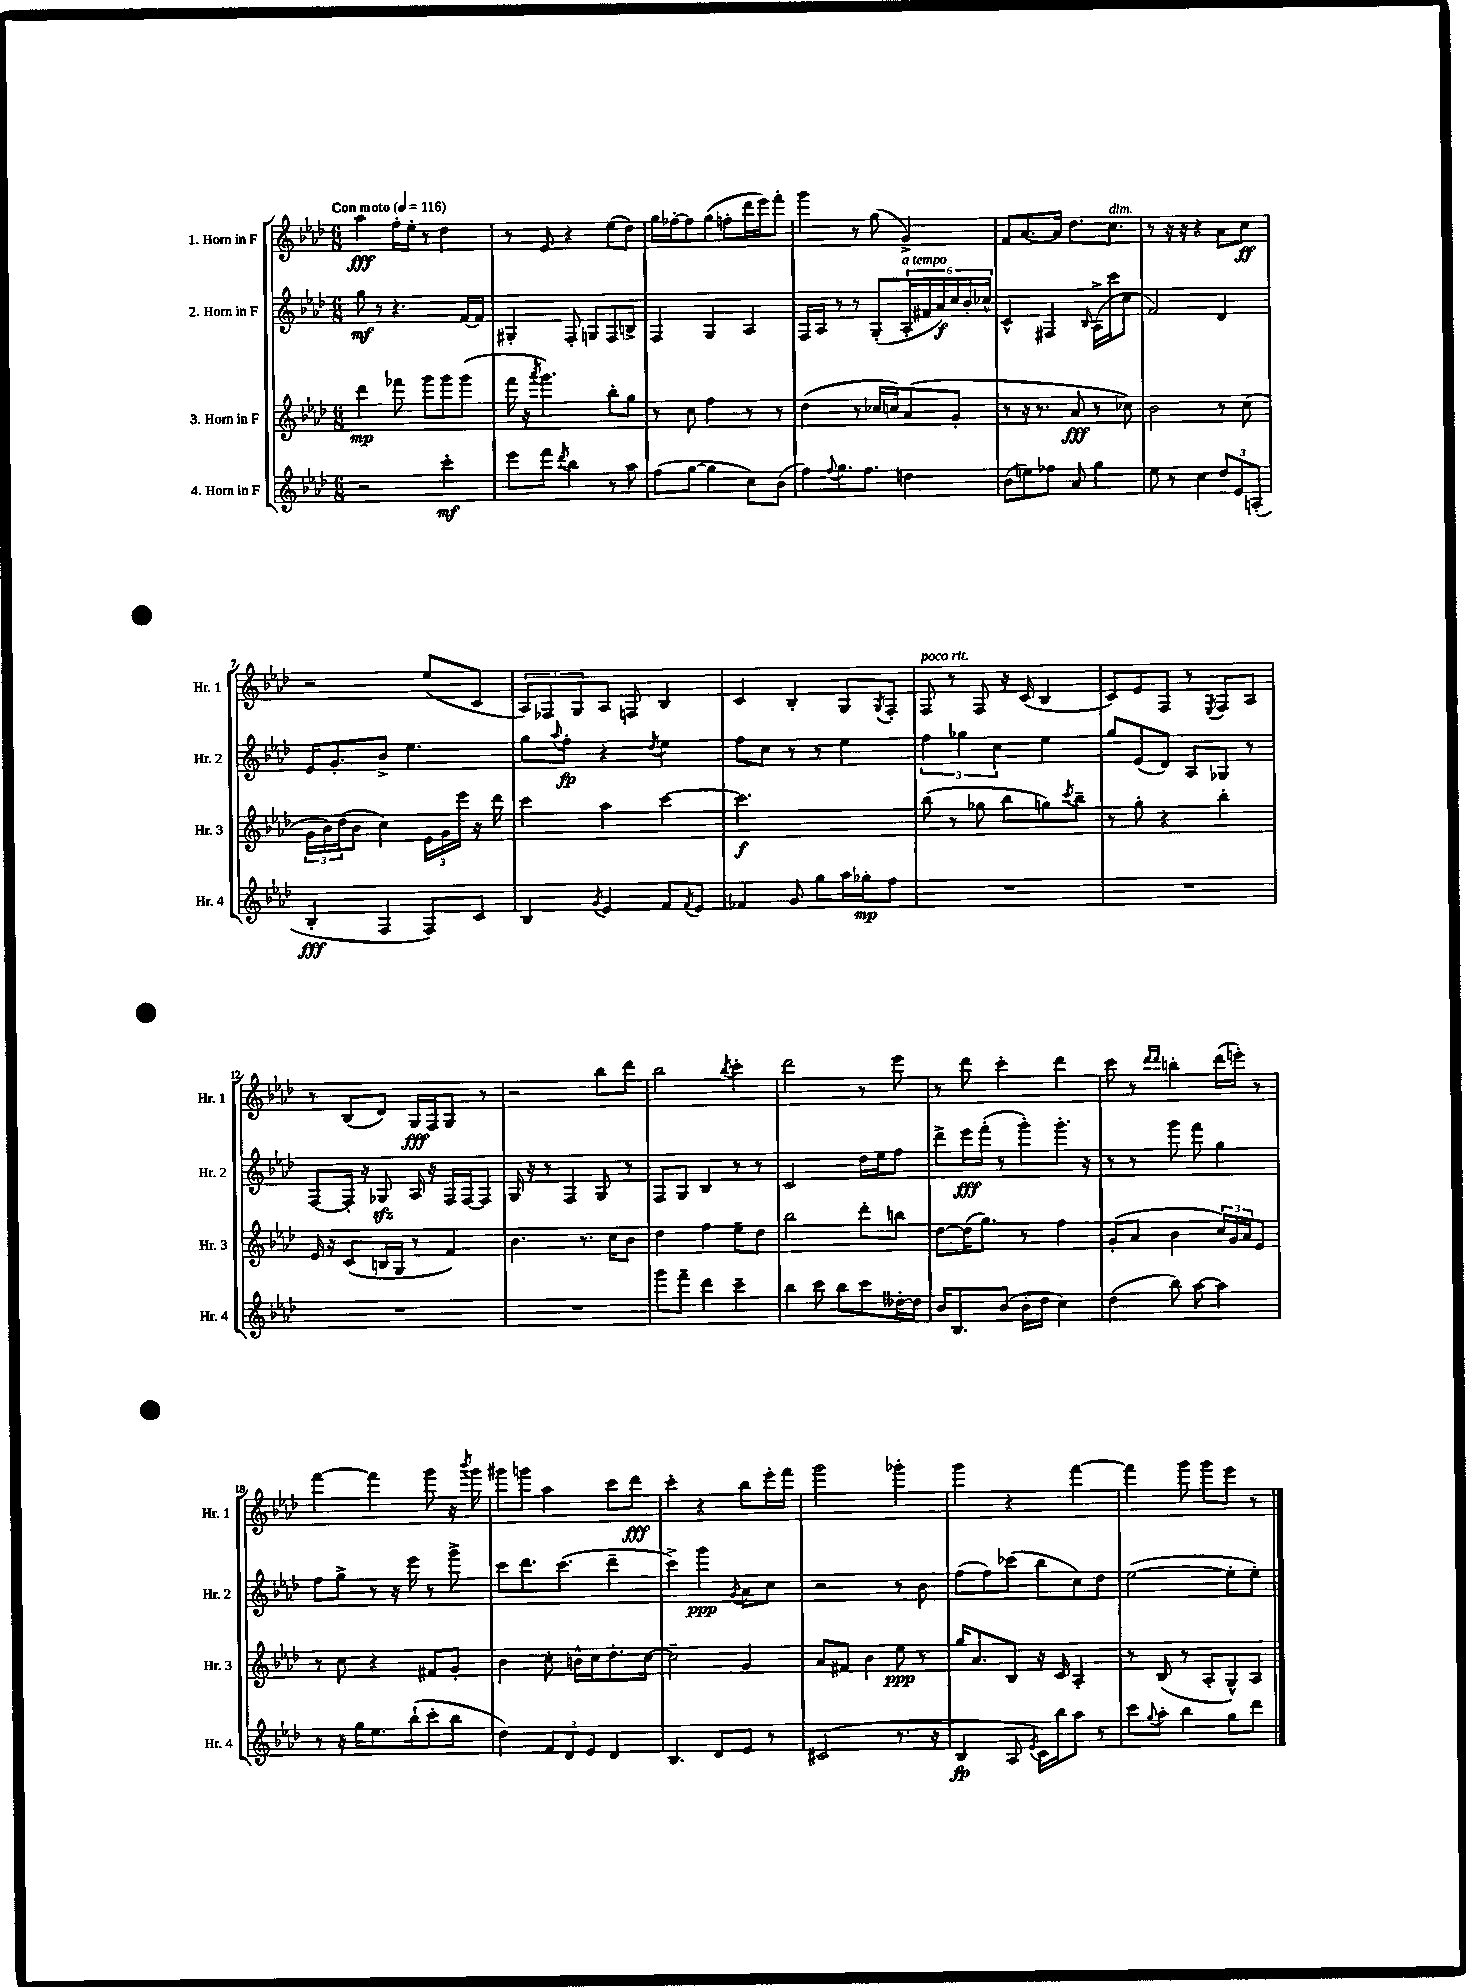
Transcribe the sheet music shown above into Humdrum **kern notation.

**kern	**kern	**kern	**kern
*staff4	*staff3	*staff2	*staff1
*clefG2	*clefG2	*clefG2	*clefG2
*k[b-e-a-d-]	*k[b-e-a-d-]	*k[b-e-a-d-]	*k[b-e-a-d-]
*M6/8	*M6/8	*M6/8	*M6/8
*MM116	*MM116	*MM116	*MM116
2r	4ddd-	8gg	4aa-
.	.	8r	.
.	8fff-	4.r	16ff'
.	.	.	16ee-'
.	8ggg	.	8r
4ccc'	8ggg	.	4dd-
.	(8ggg	[16f	.
.	.	16f]	.
=	=	=	=
8eee-	16fff	4G#'	8r
.	16r	.	.
.	8qaaa-	.	.
8fff	4.ggg)	.	8e-
8qddd-	.	.	.
4bb-	.	8F'	4r
.	.	8G	.
8r	8bb-'	8F	(8ee-
8aa-	8gg	8B^	8dd-)
=	=	=	=
(8ff	8r	4F	16gg
.	.	.	[16ff-'
[8gg	8cc	.	8ff-]
4gg]	4ff	4G	(8gg
.	.	.	8ff'
8cc)	8r	4A-	16ddd-
.	.	.	16eee-)
(8b-	8r	.	8fff'
=	=	=	=
8ff)	(4dd-	16F	4ggg
.	.	16A-	.
8qqff	.	.	.
8.gg	.	8r	.
.	8r	8r	8r
8.ff	.	.	.
.	16cc-	(8G'	(8gg
.	16cc)	.	.
4dd	(8a-	24A-'	4g^)
.	.	24f#	.
.	.	24a-)	.
.	8g'	24cc	.
.	.	24b-'	.
.	.	24cc-^^	.
=	=	=	=
(8b-	8r	4c^^	8f
8ee)	16r	.	[8.a-
.	8.r	.	.
8ff-	.	4F#	.
.	.	.	16a-]
8a-	8a-	.	8.dd-
.	.	16qqB-	.
4gg	8r	(16A-^	.
.	.	16ccc	8.cc
.	8cc-)	8cc	.
=	=	=	=
8ee-	2b-	2f)	8r
8r	.	.	16r
.	.	.	16r
4cc	.	.	4r
12dd-	8r	4d-	8a-
12e-	.	.	.
.	(8cc	.	8cc
(12A'	.	.	.
=	=	=	=
4B-'	24g	16e-	2r
.	24b-)	.	.
.	.	8.g'	.
.	(24dd-	.	.
.	8b-	.	.
4F	4cc)	8b-^	.
.	.	4.ee-	.
8F)	24e-	.	(8ee-
.	24g	.	.
.	24eee-	.	.
8c	16r	.	8c
.	16ddd-	.	.
=	=	=	=
4B-	4ccc	8gg	12A-)
.	.	.	12F-
.	.	8qqaa-	.
.	.	8ff'	.
.	.	.	12G
8qg	.	.	.
4e-	4aa-	4r	8A-
.	.	.	8F
.	.	8qdd-	.
8f	[4ccc	4ee-	4B-
8qf	.	.	.
8e-	.	.	.
=	=	=	=
4f-	2.ccc]	8ff	4c
.	.	8cc	.
8g	.	8r	4B-'
8gg	.	8r	.
16aa-	.	4ee-	8G
16gg-'	.	.	.
.	.	.	8qG
8ff	.	.	8F'
=	=	=	=
2.r	(8bb-	6ff	8F
.	8r	.	8r
.	.	6gg-	.
.	8gg-	.	8F
.	.	6cc	.
.	8bb-	.	16r
.	.	.	(16c
.	8gg)	4ee-	4B-
.	8qccc	.	.
.	8bb-~	.	.
=	=	=	=
2.r	8r	8gg	8c)
.	8gg'	(8e-	8e-
.	4r	8d-)	8F
.	.	8A-	8r
.	.	.	8qE-
.	4bb-'	8G-	8F
.	.	8r	8A-
=	=	=	=
2.r	16e-	[8F	8r
.	16r	.	.
.	(8c	16F']	(8B-
.	.	16r	.
.	16B	8G-	8d-)
.	16G	.	.
.	8r	16A-	16G
.	.	16r	16F
.	4f)	16F	8G
.	.	[16F	.
.	.	8F]	8r
=	=	=	=
2.r	4.b-	16G	2r
.	.	16r	.
.	.	8r	.
.	.	4F	.
.	8.r	.	.
.	.	8G	8bb-
.	16cc	.	.
.	8b-	8r	8ddd-
=	=	=	=
8ggg	4dd-	8F	2bb-
8fff~	.	8G	.
4ddd-	4ff	4B-	.
.	.	.	8qbb-
4ccc~	8ee-~	8r	4ccc'
.	8dd-	8r	.
=	=	=	=
4bb-	2bb-	2c	2ddd-
8ccc	.	.	.
8bb-	.	.	.
8ccc	8ddd-'	16dd-	8r
.	.	16ee-	.
[16dd--'	8bb	8ff	8eee-
16dd--]	.	.	.
=	=	=	=
16b-	[8dd-	8ddd-^	8r
8.B-	.	.	.
.	(16dd-]	16eee-	8ddd-
.	8.gg)	(16fff'	.
(8b-	.	8r	4ccc'
16b-'	8r	8ggg')	.
16dd-	.	.	.
4cc)	4ff	8.ggg'	4ddd-
.	.	16r	.
=	=	=	=
(4dd-	(8g'	8r	8ccc
.	8a-	8r	8r
.	.	.	16qqddd-
.	.	.	16qqddd-
8bb-)	4b-	8ggg	4bb'
[8aa-	.	8fff	.
4aa-]	24cc)	4gg	(16ddd-
.	24g	.	.
.	.	.	16eee')
.	24a-	.	.
.	8e-	.	8r
=	=	=	=
8r	8r	8ff	[4fff
16r	8cc	8gg^	.
16gg	.	.	.
8.ee-	4r	8r	4fff]
.	.	16r	.
(16bb-`	.	16eee-	.
8ccc'	8f#	8r	8ggg
8bb-	8g'	8ggg^	16r
.	.	.	8qbbb-
.	.	.	16ggg
=	=	=	=
4dd-)	4b-	8ccc	8ggg#
.	.	8.ddd-	8ggg
12f	8cc'	.	4aa-
.	.	(8.ccc	.
12d-	.	.	.
.	16b^^	.	.
12e-	.	.	.
.	16cc	.	.
4d-	8.dd-'	4ddd-~	8ccc
.	.	.	8ddd-
.	[16cc	.	.
=	=	=	=
4.B-	2cc~]	4ccc^)	4ccc'
.	.	4ggg	4r
8d-	.	.	.
.	.	8qg	.
8e-	4g	8a-	8bb-
8r	.	8cc	16eee-'
.	.	.	16fff
=	=	=	=
(2c#	8a-	2r	2ggg
.	8f#	.	.
.	4b-	.	.
8.r	8ee-	8r	4ggg-'
.	8r	8b-	.
16r	.	.	.
=	=	=	=
4B-	16gg	(8ff	4ggg
.	8.a-	.	.
.	.	8ff)	.
8A-	8B-	(8ccc-	4r
8qe-	.	.	.
16c)	16r	8bb-	.
16bb-	16c	.	.
8aa-	4A-'	8cc)	[4fff
8r	.	8dd-	.
=	=	=	=
8ccc	8r	([2ee-	4fff]
8qqgg	.	.	.
8aa-'	(8B-	.	.
4bb-	8r	.	8ggg
.	8A-'	.	8ggg
8gg	8G^^)	8ee-']	8eee-
8ddd-	8A-	8ee-')	8r
==	==	==	==
*-	*-	*-	*-
